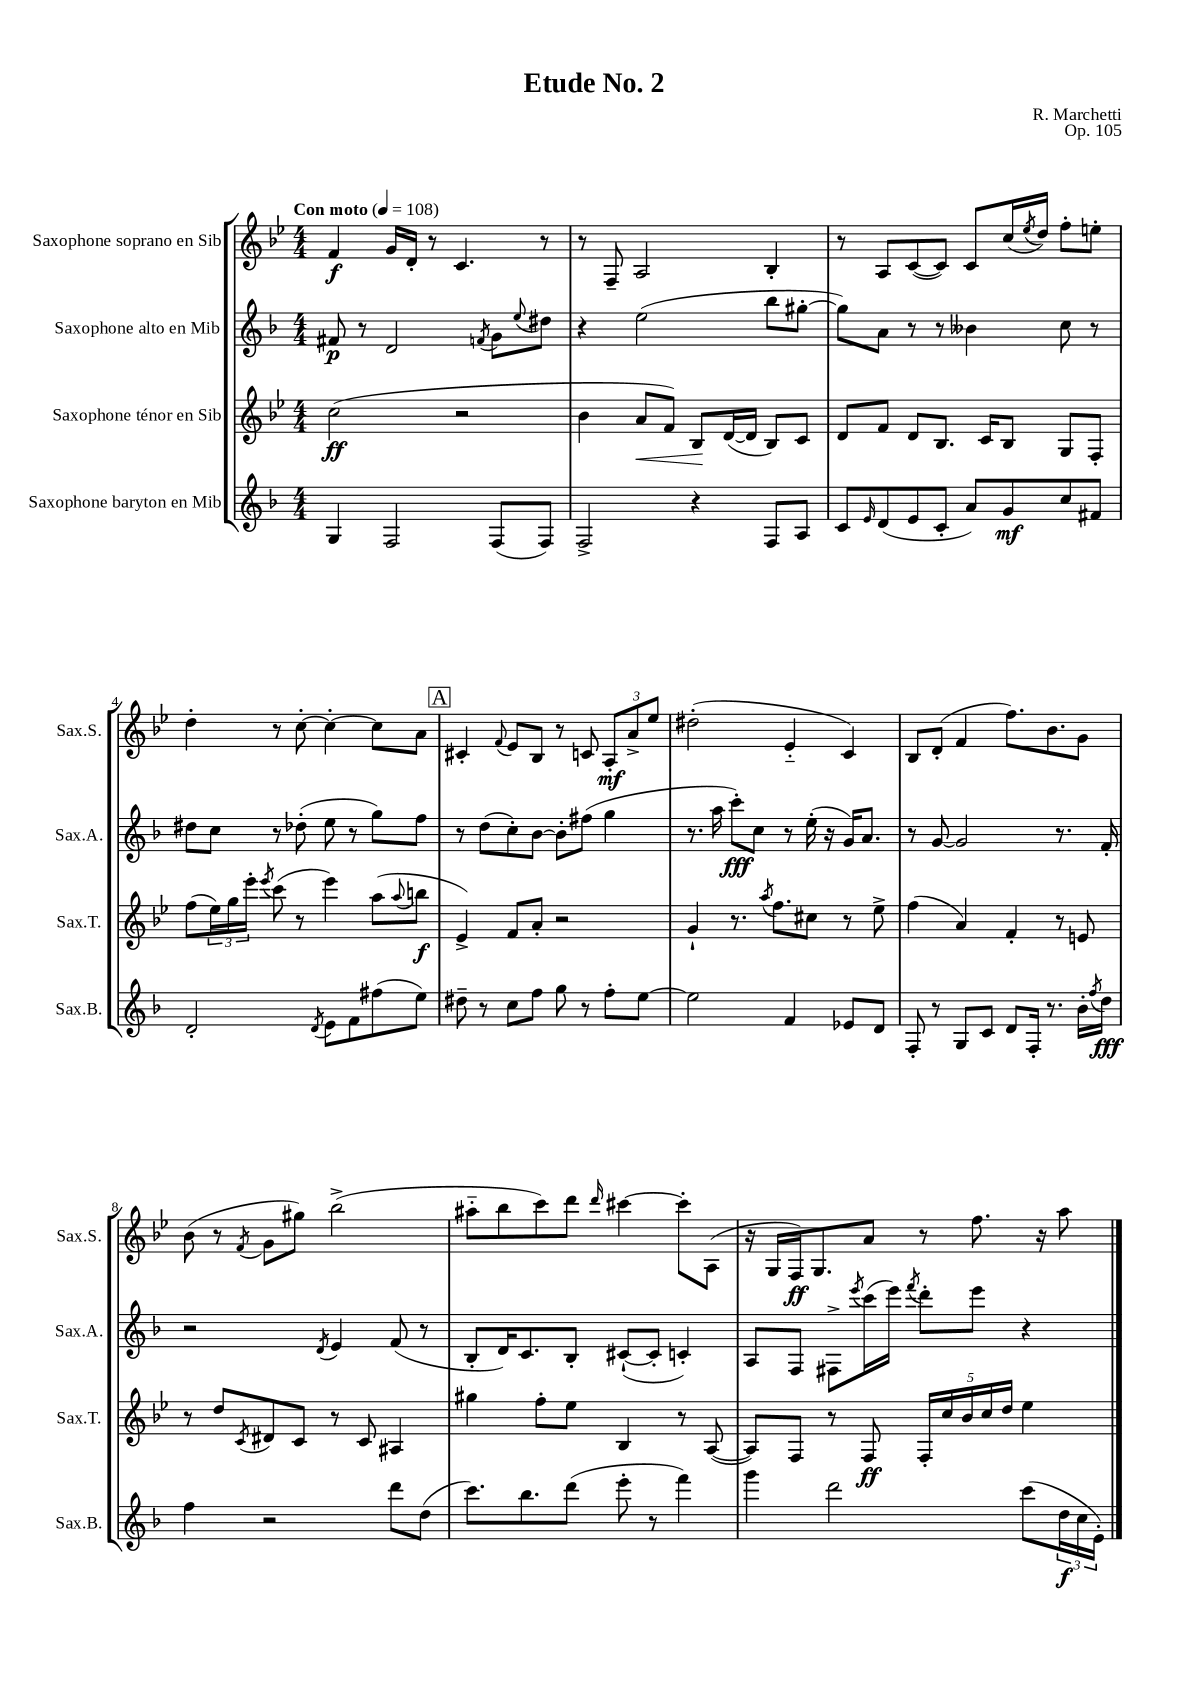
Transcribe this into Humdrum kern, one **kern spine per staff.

**kern	**kern	**kern	**kern
*staff4	*staff3	*staff2	*staff1
*clefG2	*clefG2	*clefG2	*clefG2
*k[b-]	*k[b-e-]	*k[b-]	*k[b-e-]
*M4/4	*M4/4	*M4/4	*M4/4
*MM108	*MM108	*MM108	*MM108
4G	(2cc	8f#	4f
.	.	8r	.
2F	.	2d	16g
.	.	.	16d'
.	.	.	8r
.	2r	.	4.c
.	.	8qf	.
(8F	.	8g	.
.	.	8qqee	.
8F)	.	8dd#	8r
=	=	=	=
2F^	4b-	4r	8r
.	.	.	8F~
.	8a	(2ee	2A
.	8f)	.	.
4r	8B-	.	.
.	([16d	.	.
.	16d]	.	.
8F	8B-)	8bb-	4B-'
8A	8c	[8gg#'	.
=	=	=	=
8c	8d	8gg#])	8r
16qqe	.	.	.
(8d	8f	8a	8A
8e	8d	8r	([8c
8c'	8.B-	8r	8c])
8a)	.	4b--	8c
.	16c	.	.
8g	8B-	.	(16cc
.	.	.	8qee-
.	.	.	16dd)
8cc	8G	8cc	8ff'
8f#	8F'	8r	8ee'
=	=	=	=
2d'	(8ff	8dd#	4dd'
.	24ee-)	8cc	.
.	24gg	.	.
.	24eee-'	.	.
.	8qeee-	.	.
.	(8ccc	8r	8r
.	8r	(8dd-'	[8cc'
8qd	.	.	.
8e	4eee-)	8ee	4cc'_
8f	.	8r	.
(8ff#	(8aa	8gg)	8cc]
.	8qqaa	.	.
8ee)	8bb	8ff	8a
=	=	=	=
8dd#~	4e-^)	8r	4c#'
8r	.	(8dd	.
.	.	.	8qqf
8cc	8f	8cc')	8e-
8ff	8a'	[8b-	8B-
8gg	2r	8b-']	8r
8r	.	(8ff#	8c
8ff'	.	4gg	12A'
.	.	.	12a^
[8ee	.	.	.
.	.	.	12ee-
=	=	=	=
2ee]	4g`	8.r	(2dd#'
.	.	16aa	.
.	8.r	8ccc')	.
.	.	8cc	.
.	8qaa	.	.
.	8.ff	.	.
4f	.	8r	4e-'~
.	8cc#	(16ee'	.
.	.	16r	.
8e-	8r	16g)	4c)
.	.	8.a	.
8d	8ee-^	.	.
=	=	=	=
8F'	(4ff	8r	8B-
8r	.	[8g	(8d'
8G	4a)	2g]	4f
8c	.	.	.
8d	4f'	.	8.ff)
16F'	.	.	.
8.r	.	.	8.b-
.	8r	8.r	.
16b-'	8e	.	8g
8qff	.	.	.
16dd	.	16f'	.
=	=	=	=
4ff	8r	2r	(8b-
.	8dd	.	8r
.	8qc	.	8qf
2r	8d#	.	8g
.	8c	.	8gg#)
.	.	8qd	.
.	8r	4e	(2bb-^
.	8c	.	.
8ddd	4A#	(8f	.
(8dd	.	8r	.
=	=	=	=
8.ccc)	4gg#	8B-'	8aa#'~
.	.	16d)	8bb-
8.bb-	.	8.c	.
.	8ff'	.	8ccc)
(8ddd	8ee-	8B-'	8ddd
.	.	.	16qqddd
8eee'	4B-	([8c#`	[4ccc#
8r	.	8c#']	.
4fff)	8r	4c')	8ccc#']
.	([8A	.	(8A
=	=	=	=
4ggg	8A])	8A	16r
.	.	.	16G
.	8F	8F	16F)
.	.	.	8.G
2ddd	8r	8F#^	.
.	.	8qeee	.
.	8F	(16ccc	8a
.	.	16eee)	.
.	.	8qfff	.
.	20F'	8ddd'	8r
.	20cc	.	.
.	20b-	.	.
.	.	8eee	8.ff
.	20cc	.	.
.	20dd	.	.
(8ccc	4ee-	4r	.
.	.	.	16r
24dd	.	.	8aa
24cc	.	.	.
24e')	.	.	.
==	==	==	==
*-	*-	*-	*-
